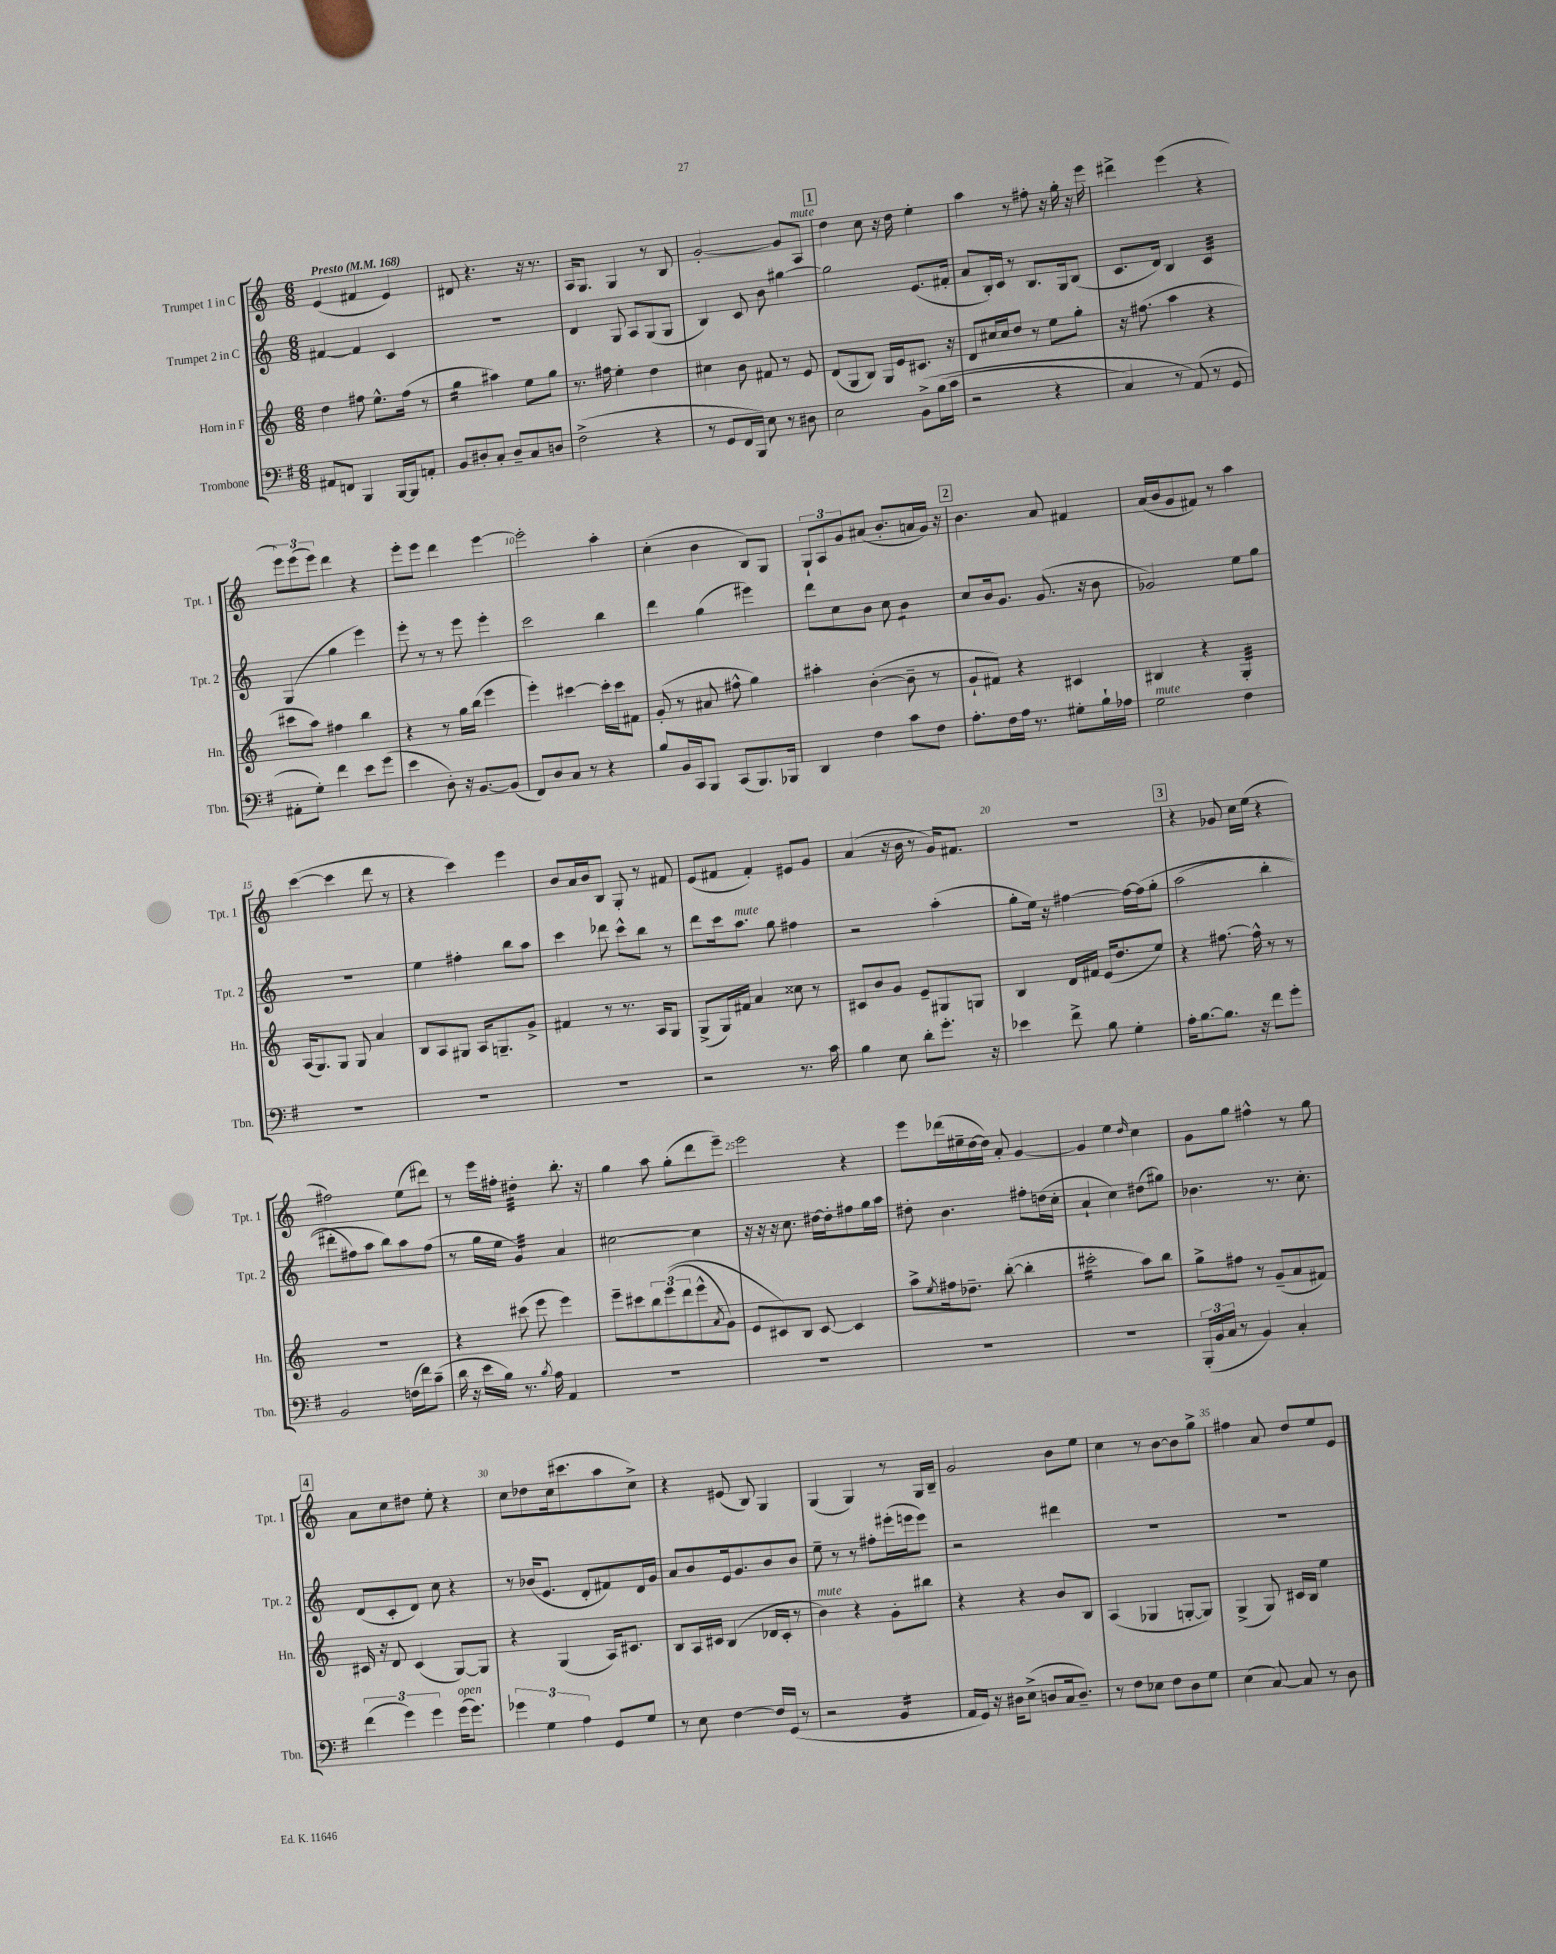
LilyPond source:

<<
\new StaffGroup <<
\new Staff = "s0" \with { instrumentName = "Trumpet 1 in C" shortInstrumentName = "Tpt. 1" } {
    \clef treble \key c \major \numericTimeSignature \time 6/8 \tempo "Presto" 4 = 168
    e'4( fis'4 e'4) |
    dis'8 r4. r16 r8. |
    a16 g8. g4 r8 b8 |
    g'2~-. g'8 a8^\markup { \italic "mute" } |
    \mark \markup { \box "1" } d''4 c''8 r16 d''16 e''4-. |
    a''4 r8 fis''8-. r16 g''16-. r16 e'''16 |
    dis'''4-> e'''4( r4 |
    \tuplet 3/2 { e'''8) e'''8( e'''8) } d'''4 r4 |
    e'''8-. e'''8 d'''4 e'''4~ |
    e'''2-. a''4-. |
    c''4-.( b'4 b8) g8 |
    \tuplet 3/2 { g8-! a8 g'8 } ais'8( b'8.-. a'16 g'16) r16 |
    \mark \markup { \box "2" } b'4. a'8 fis'4 |
    a'16( b'16 g'8 fis'8) r8 a''4 |
    c'''4~( c'''4 d'''8 r8 |
    r4 c'''4) e'''4 |
    b'8 a'16 b'16 b8 g8-. r8 fis'8 |
    e'8( fis'8 fis'4-.) eis'8 g'8 |
    a'4( r16 b'16 r8 g'16) fis'8. |
    R2. |
    \mark \markup { \box "3" } r4 ges'8 c''16 e''16( r4 |
    fis''2) e''8( dis'''8) |
    r8 e'''16 fis''16-. dis''4:32-. b''8.-. r16 |
    g''4 a''8 g''8-.( d'''8 e'''8--) |
    e'''2 r4 |
    e'''8 des'''16( eis''16-- d''16~ d''16) a'8-. g'4~ |
    g'4 e''4 \grace { d''16 } c''4 |
    g'8 g''8 fis''4-^ r8 g''8 |
    \mark \markup { \box "4" } a'8 c''8 dis''8 e''8-. r4 |
    c''8 des''8 c''16( cis'''8. a''8 c''8->) |
    r4 eis'8( b8) g4 |
    g4( g4) r8 g16 b16-- |
    g'2 b'8 e''8 |
    c''4 r8 b'8~ b'8 g''8-> |
    fis''4 a'8 d''8 e''8 e'8 \bar "|." |
}
\new Staff = "s1" \with { instrumentName = "Trumpet 2 in C" shortInstrumentName = "Tpt. 2" } {
    \clef treble \key c \major \numericTimeSignature \time 6/8
    fis'4~ fis'4 c'4 |
    R2. |
    d'4 g8 a8 g8( g8 |
    b4) c'8 b'8 gis''4~ |
    \mark \markup { \box "1" } gis''2 e'8.( fis'16-. |
    a'8 b16-.) c'16 r8 b8. g16 b8( |
    c'8. d'16) b4 c'4:32 |
    g4( g''4 e'''4) |
    e'''8-. r8 r8 e'''8 e'''4-. |
    c'''2 b''4 |
    d'''4 g''4( eis'''4) |
    d'''8 c''8 b'8 c''8 b'4:8 |
    \mark \markup { \box "2" } c''8 b'16 g'8. g'8.( r16 b'8 |
    ges'2) e''8 g''8 |
    R2. |
    e''4 fis''4-. b''8 a''8 |
    c'''4 des'''8 c'''8-^ b''8 r8 |
    d'''8 c'''16 a''8.^\markup { \italic "mute" } g''8 fis''4 |
    r2 a''4-.( |
    g''8-. e''16) r16 fis''4~ fis''16~ fis''16\( g''8-. |
    \mark \markup { \box "3" } a''2( b''4-. |
    dis'''8-. fis''8) a''8 b''8\) a''8 fis''8( |
    r8 g''16 e''16 g'4:32) a'4 |
    cis''2~ cis''4 |
    r16 r16 r16 c''8. dis''16~ dis''16-. fis''8 g''16 a''16 |
    dis''8-. b'4. fis''8-. d''16( c''16-. |
    a'4-! c''4) dis''8( gis''8) |
    bes'4. r8. c''8.-. |
    \mark \markup { \box "4" } d'8( c'8-. d'8) c''8 r4 |
    r8 bes'16( e'8. d'8-. fis'8) d'16 g'16 |
    a'8 b'8 e'16 g'8. b'8 b'8 |
    e''8-- r8 r8 fis''8-. eis'''16-.( e'''16 e'''8) |
    r2 dis'''4 |
    R2. |
    R2. \bar "|." |
}
\new Staff = "s2" \with { instrumentName = "Horn in F" shortInstrumentName = "Hn." } {
    \clef treble \key c \major \numericTimeSignature \time 6/8
    d''4 fis''8 e''8.-^ fis''16( r8 |
    g''4:16 ais''4) e''8 g''8 |
    r8. fis''16 e''4-. d''4 |
    cis''4 b'8 fis'8 r8 e'8 |
    \mark \markup { \box "1" } d'8( g8 b8) g16 e'16 cis'8. r16 |
    d'8 cis''16 cis''16 d''8 r8 e''8 g''8-. |
    r16 fis''8.( a''4 r4 |
    cis'''8 a''8) fis''4 b''4 |
    r4 r8 g''16 b''16( e'''4 |
    e'''4-.) cis'''4~ cis'''16-. cis'''16 fis'8 |
    g'8-.( r8 ais'8 fis''8-^ g''4) |
    ais''4-. b'4~-.( b'8-- r8 |
    \mark \markup { \box "2" } g'8-! fis'8) r4 cis'4 |
    bis4 r4 g4:32-. |
    a16( g8.) g8 g8 a'4 |
    b8 a8 gis8 a16 g8.-- g'8-> |
    fis'4 r8 r8. a16 g8 |
    g8->( g16) fis'16 a'4 cisis''8 r8 |
    cis'8 b'8 g'8 e'8-- gis8 g8 |
    b4 d'16 fis'16 e'16( d''8. e''8) |
    \mark \markup { \box "3" } r4 fis''8.~ fis''16-^ r8 r8 |
    R2. |
    r4 cis'''8( e'''8 e'''4) |
    e'''8-- cis'''8 \tuplet 3/2 { b''8 e'''8(\( d'''8 } e'''8-^ \acciaccatura { a'8 } g'8) |
    e'8 cis'8\) b8 cis'8~ cis'4 |
    a''8-> \acciaccatura { e''8 } fis''16 des''8.-- b''8~-.( b''4-. |
    cis'''2:16-. a''8) b''8 |
    g''8-> fis''8 r8 g'8--( a'8 fis'8) |
    \mark \markup { \box "4" } cis'16 r16 d'8 cis'4( g8~) g8 |
    r4 g4( a16) cis'8. |
    b8 a16 cis'16 b4( des'16 cis'16-. r8 |
    b'4^\markup { \italic "mute" }) r4 g'8-. bis''8 |
    r4 r4 b'8 b8 |
    a4( ges4 g8~-. g8) |
    g4->( g8) cis'16 b16 e''4 \bar "|." |
}
\new Staff = "s3" \with { instrumentName = "Trombone" shortInstrumentName = "Tbn." } {
    \clef bass \key g \major \numericTimeSignature \time 6/8
    ais,8 f,8 b,,4 b,,16~ b,,16 a,8-. |
    b,8 dis8-. c8-. dis8-- c8 d8 |
    fis2->( r4 |
    r8 g,8 fis,16 b,,16) e8 r8 dis8 |
    \mark \markup { \box "1" } e2 b,8->\( b16( c'16 |
    r2 r4 |
    c4) r8 a,8(\) r8 g,8 |
    ais,8-. g8-.) fis'4 e'8 g'8( |
    e'4 d8-.) r16 b,8.~ b,8( |
    fis,8) d8 c8 r8 r4 |
    b8 b,16 c,16 b,,8 c,8( b,,8.) bes,,16 |
    d,4 fis4 c'8 fis8 |
    \mark \markup { \box "2" } a8.-. fis16 a16 r8. gis8-. b16-! aes16 |
    g2^\markup { \italic "mute" } fis4 |
    R2. |
    R2. |
    R2. |
    r2 r8. c'16 |
    b4 e8 d'8-. g'8.-. r16 |
    ees'4 fis'8-> b8 g4-. |
    \mark \markup { \box "3" } a16-. b8.~ b8. r16 fis'8 g'8-. |
    b,2 f16( fis'16) c'8--( |
    d'16 r16 e'16 b16) r8. \acciaccatura { b8 } a16 a,4 |
    R2. |
    R2. |
    R2. |
    R2. |
    \tuplet 3/2 { b,,16-.( b,16 c16 } r8 b,4) c4-. |
    \mark \markup { \box "4" } \tuplet 3/2 { fis'4( g'4) g'4 } g'16^\markup { \italic "open" }( g'8.) |
    \tuplet 3/2 { ges'4 g4 a4 } g,8 g8 |
    r8 e8 fis4~ fis16 g,16( r8 |
    r2 b,4:16 |
    a,16 g,16) r16 dis16 e8->( d8 c16 d8.--) |
    r8 fis8 ees8 fis8 d8 g8 |
    e4( c8~) c8 r8 d8 \bar "|." |
}
>>
>>
\layout { \context { \Score \override BarNumber.break-visibility = ##(#f #t #t) barNumberVisibility = #(every-nth-bar-number-visible 5) } }
